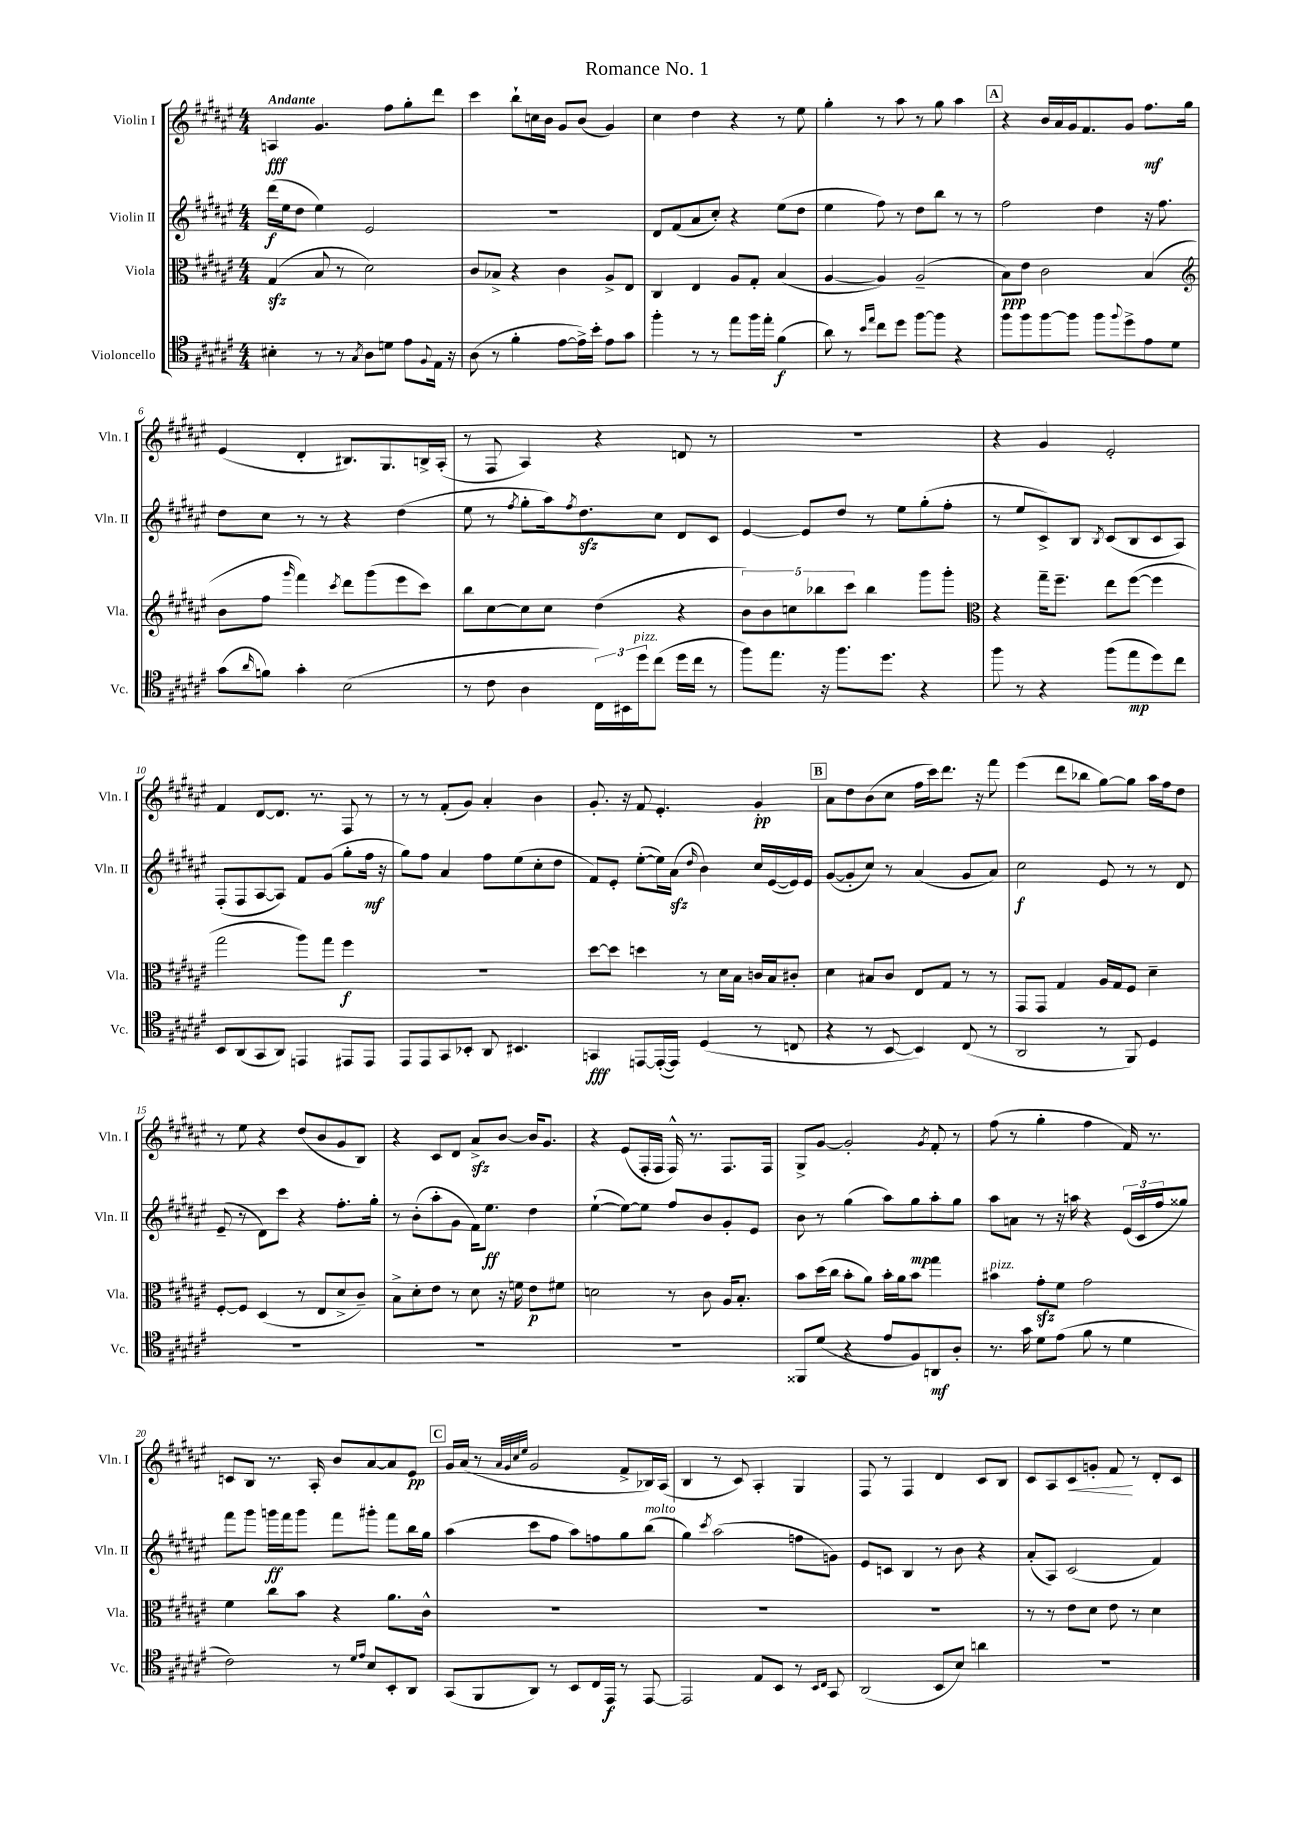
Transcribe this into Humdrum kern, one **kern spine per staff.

**kern	**kern	**kern	**kern
*staff4	*staff3	*staff2	*staff1
*clefC4	*clefC3	*clefG2	*clefG2
*k[f#c#g#d#a#e#]	*k[f#c#g#d#a#e#]	*k[f#c#g#d#a#e#]	*k[f#c#g#d#a#e#]
*M4/4	*M4/4	*M4/4	*M4/4
4B#'	(4G#	(16ddd#	4A
.	.	16ee#	.
.	.	8dd#	.
8r	8B	4ee#)	4.g#
8r	8r	.	.
8qG#	.	.	.
8A#	2d#)	2e#	.
8d	.	.	8ff#
8e#	.	.	8gg#'
8qqF#	.	.	.
16E#	.	.	8ddd#
16r	.	.	.
=	=	=	=
(8A#	8c#	1r	4ccc#
8r	8B-^	.	.
4f#'	4r	.	8bb`
.	.	.	16cc
.	.	.	16b
[8e#	4c#	.	8g#
16e#^])	.	.	(8b
16b'	.	.	.
8e#	8A#^	.	4g#)
8g#	8E#	.	.
=	=	=	=
4ff#'	4C#	8d#	4cc#
.	.	(8f#	.
8r	4E#	8a#	4dd#
8r	.	8cc#')	.
8ee#	8A#	4r	4r
16ff#	8G#'	.	.
16ee#'	.	.	.
(4f#	(4B	(8ee#	8r
.	.	8dd#	8ee#
=	=	=	=
8a#)	[4A#	4ee#	4gg#'
8r	.	.	.
16qqb	.	.	.
16qqee#	.	.	.
8cc#	4A#])	8ff#)	8r
8dd#	.	8r	8aa#
[8ff#	(2A#~	8dd#	8r
8ff#]	.	8bb	8gg#
4r	.	8r	4aa#
.	.	8r	.
=	=	=	=
8ff#	8B)	2ff#	4r
8ff#	8e#	.	.
[8ff#	2c#	.	16b
.	.	.	16a#
8ff#]	.	.	16g#
.	.	.	8.f#
8ff#	.	4dd#	.
8qqff#	.	.	.
8dd#^	.	.	8g#
8e#	(4B	16r	8.ff#
.	.	8.ff#	.
8d#	.	.	.
.	.	.	16gg#
=	=	=	=
*	*clefG2	*	*
(8g#	8b	8dd#	(4e#
16qqa#	.	.	.
8f)	8ff#	8cc#	.
.	16qqggg#	.	.
4g#'	4fff#)	8r	4d#'
.	.	8r	.
.	8qccc#	.	.
(2B	8ddd#	4r	8.B#)
.	(8ggg#	.	.
.	.	.	8.G#
.	8eee#	(4dd#	.
.	8ccc#)	.	16B^
.	.	.	(16A#'
=	=	=	=
8r	8bb	8ee#	8r
8c#	[8cc#	8r	8F#
.	.	8qff#	.
4A#	8cc#]	8gg#'	4A#)
.	8cc#	16aa#)	.
.	.	8qff#	.
.	.	8.dd#	.
24C#)	(4dd#	.	4r
24BB#	.	.	.
24dd#	.	.	.
(8cc#	.	8cc#	.
16dd#	4r	8d#	8d
16cc#	.	.	.
8r	.	8c#	8r
=	=	=	=
8ff#)	10b)	[4e#	1r
.	10b	.	.
8.ee#	.	.	.
.	10cc	.	.
.	.	8e#]	.
.	10bb-	.	.
16r	.	.	.
8.ff#	.	8dd#	.
.	10ccc#	.	.
.	4bb-	8r	.
8.dd#	.	.	.
.	.	8ee#	.
4r	8ggg#	(8gg#'	.
.	8ggg#'	8ff#'	.
=	=	=	=
*	*clefC3	*	*
8ff#	4r	8r	4r
8r	.	8ee#	.
4r	16gg#~	8c#^)	4g#
.	8.ff#~	.	.
.	.	8B	.
.	.	8qB	.
(8ff#	8ee#	(8c#	2e#'
8ee#	([8ff#	8B	.
8dd#)	4ff#]	8c#	.
8cc#	.	8A#)	.
=	=	=	=
8BB	2gg#	(8F#'	4f#
(8AA#	.	8F#	.
8GG#	.	[8A#	[8d#
8AA#)	.	8A#])	8.d#]
4EE	8aa#)	8f#	.
.	.	.	8.r
.	8gg#	(8g#	.
8EE#	4ff#	8gg#'	8F#
8EE#	.	16ff#	8r
.	.	16r	.
=	=	=	=
8EE#	1r	8gg#)	8r
8EE#	.	8ff#	8r
8GG#	.	4a#	(8f#'
8BB-'	.	.	8g#)
8AA#	.	8ff#	4a#'
4.BB#	.	(8ee#	.
.	.	8cc#'	4b
.	.	8dd#	.
=	=	=	=
4GG	[8dd#	8f#)	8.g#'
.	8dd#]	8e#'	.
.	.	.	16r
[8EE	4dd	([8ee#'	8f#
(16EE'_	.	16ee#])	4.e#'
16EE])	.	(16a#	.
.	.	16qqdd#	.
(4D#	8r	4b)	.
.	16d#	.	.
.	16B	.	.
8r	16c	16cc#	4g#'
.	16B	([16e#	.
8C	8c#'	16e#])	.
.	.	16e#	.
=	=	=	=
4r	4d#	([8g#	8a#
.	.	8g#']	8dd#
8r	8B#	8cc#)	(8b
[8BB	8c#	8r	8cc#
4BB])	8E#	(4a#	16ff#
.	.	.	16ccc#)
.	8G#	.	8.ddd#
(8C#	8r	8g#	.
.	.	.	16r
8r	8r	8a#)	8fff#
=	=	=	=
2AA#	8GG#	2cc#	(4eee#
.	8GG#	.	.
.	4G#	.	8ddd#
.	.	.	8bb-
8r	16A#	8e#	[8gg#)
.	16G#	.	.
8FF#)	8F#	8r	8gg#]
4D#	4d#~	8r	16aa#
.	.	.	16ff#
.	.	8d#	8dd#
=	=	=	=
1r	[8F#'	(8e#~	8r
.	8F#]	8r	8ee#
.	(4D#	8d#)	4r
.	.	8ccc#	.
.	8r	4r	(8dd#
.	8E#	.	8b
.	8d#^	8.ff#'	8g#
.	8c#~)	.	8B)
.	.	16gg#'	.
=	=	=	=
1r	8B^	8r	4r
.	8d#'	(8b'	.
.	8e#	8aa#'	8c#
.	8r	8g#	8d#
.	8d#	16f#)	8a#^
.	.	8.ee#	.
.	16r	.	[8b
.	16f	.	.
.	8e#	4dd#	16b]
.	.	.	8.g#
.	8f#	.	.
=	=	=	=
1r	2d	([4ee#`	4r
.	.	8ee#_)	(8e#
.	.	8ee#]	16F#'
.	.	.	16F#
.	8r	8ff#	16F#^^)
.	.	.	8.r
.	8c#	8b	.
.	16A#	8g#'	8.F#
.	8.B'	.	.
.	.	8e#	.
.	.	.	16F#
=	=	=	=
8FF##	8b	8b	8G#^
(8d#	(16dd#	8r	[8g#
.	16cc#	.	.
4r	8b'	(4gg#	2g#']
.	8a#)	.	.
8e#	16b'	8aa#)	.
.	16a#	.	.
8F#)	8b	8gg#	.
.	.	.	8qg#
8AA	4gg#	8aa#'	8f#'
8A#'	.	8gg#	8r
=	=	=	=
8.r	4b#	8aa#	(8ff#
.	.	8a	8r
16g#	.	.	.
8d#	8g#'	8r	4gg#'
(8e#	8f#	16r	.
.	.	16aa	.
8f#	2g#	4r	4ff#
8r	.	.	.
4d#	.	(24e#	16f#)
.	.	24c#	.
.	.	.	8.r
.	.	24ff#	.
.	.	8gg##)	.
=	=	=	=
2c#)	4f#	8fff#	8c
.	.	8ggg#	8B
.	8cc#	16ggg	8.r
.	.	16fff#	.
.	8b	8ggg	.
.	.	.	16A#'
8r	4r	8fff#	8b
16qqd#	.	.	.
16qqe#	.	.	.
8B	.	8ggg#'	[8a#
8BB'	8.a#	8fff#	8a#]
8AA#	.	16bb	8e#
.	16c#^^	16gg#	.
=	=	=	=
(8GG#	1r	(4aa#	16g#
.	.	.	(16a#
8FF#	.	.	8r
.	.	.	32qqa#
.	.	.	32qqg#
.	.	.	32qqcc#
.	.	.	32qqee#
8AA#)	.	8ccc#	2g#
8r	.	8ff#	.
8BB	.	8aa#)	.
16C#	.	8ff	.
16EE#	.	.	.
8r	.	8gg#	8f#^
[8EE#	.	(8bb	16B-)
.	.	.	(16A#
=	=	=	=
2EE#]	1r	4gg#)	4B
.	.	8qccc#	.
.	.	(2aa#	8r
.	.	.	8c#)
8E#	.	.	4A#'
8BB	.	.	.
8r	.	8ff	4G#
16qqBB	.	.	.
16qqC#	.	.	.
8GG#	.	8g)	.
=	=	=	=
(2AA#	1r	8e#	8F#
.	.	8c	8r
.	.	4B	4F#
8BB	.	8r	4d#
8B)	.	8b	.
4a	.	4r	8c#
.	.	.	8B
=	=	=	=
1r	8r	(8a#'	8c#
.	8r	8A#)	8A#
.	8e#	(2c#	8c#
.	8d#	.	8g'
.	8e#	.	8f#
.	8r	.	8r
.	4d#	4f#)	8d#'
.	.	.	8c#
==	==	==	==
*-	*-	*-	*-
